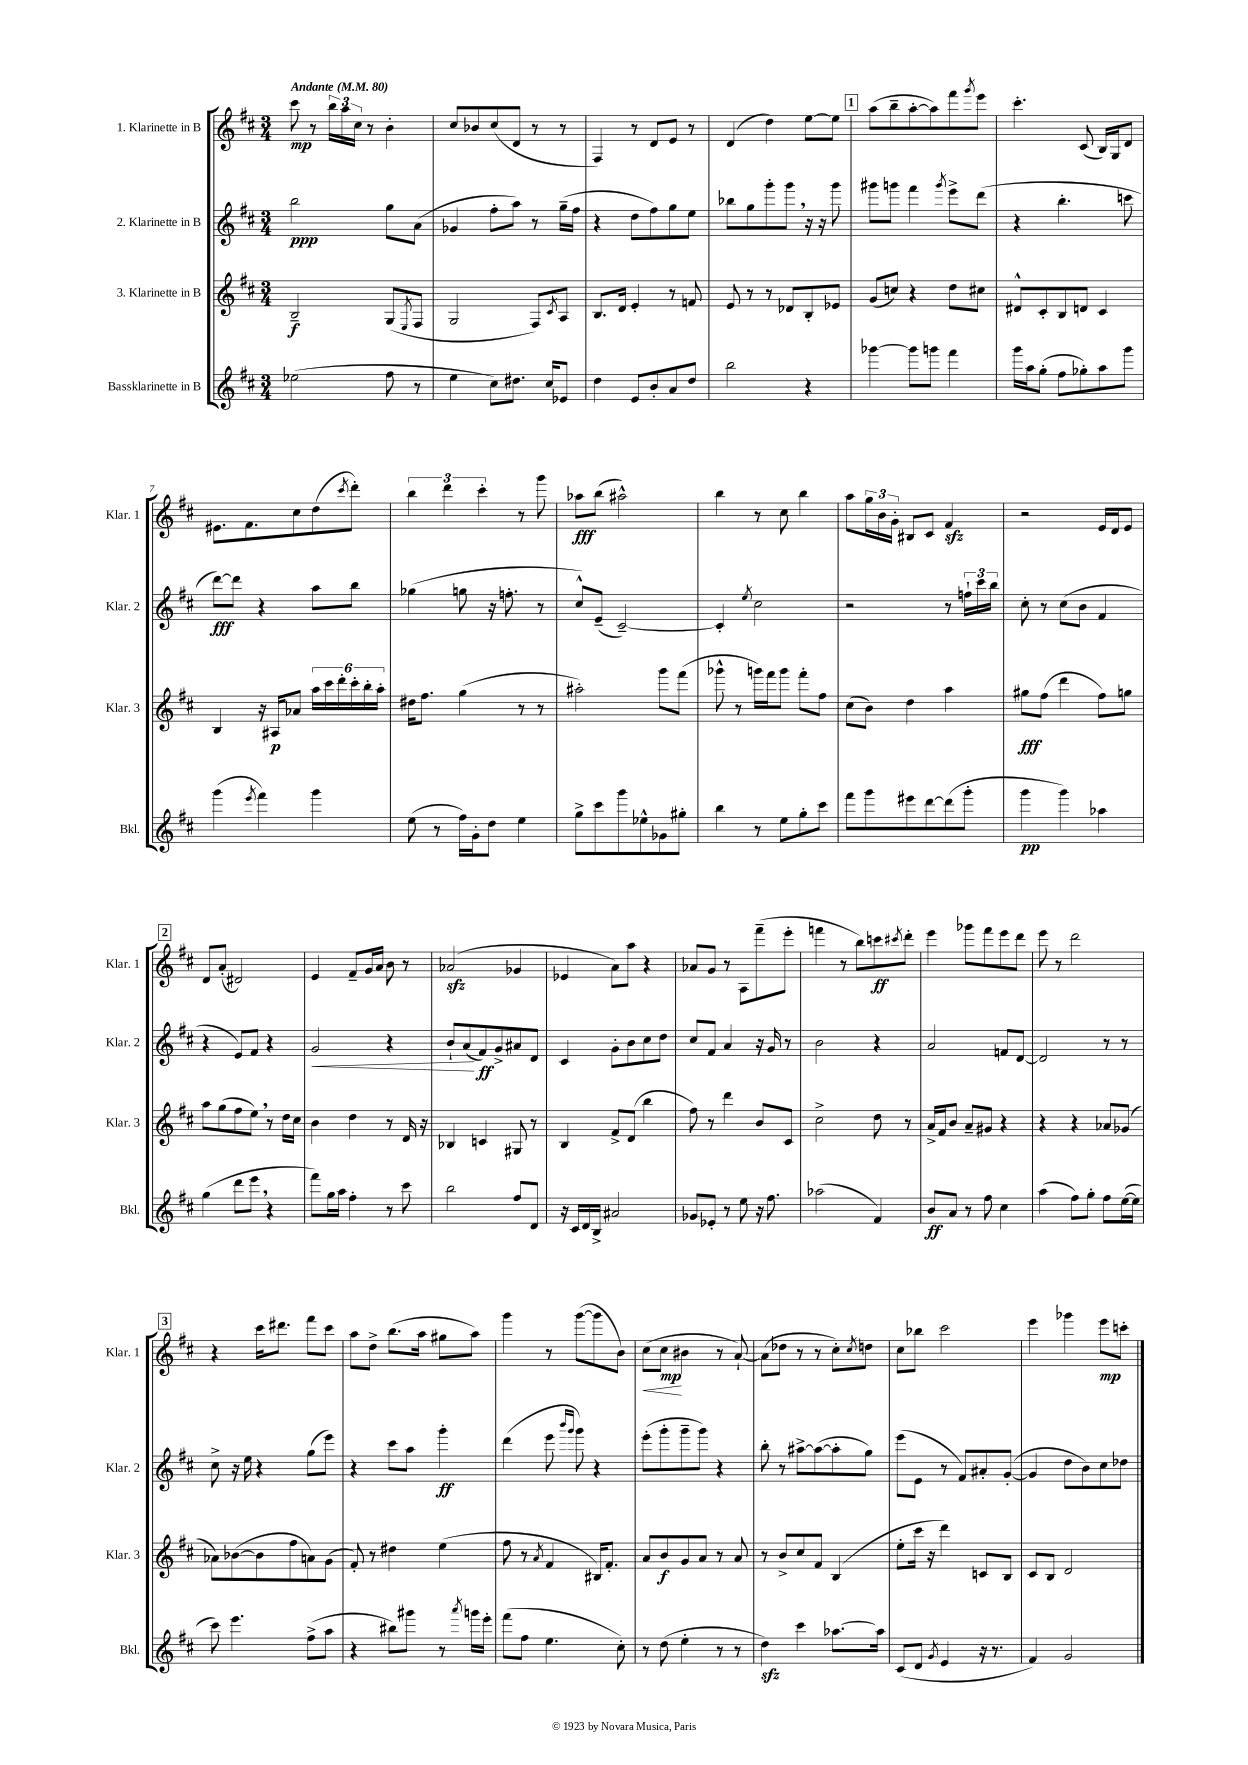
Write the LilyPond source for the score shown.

<<
\new StaffGroup <<
\new Staff = "s0" \with { instrumentName = "1. Klarinette in B" shortInstrumentName = "Klar. 1" } {
    \clef treble \key d \major \numericTimeSignature \time 3/4 \tempo "Andante" 4 = 80
    cis'''8\mp r8 \tuplet 3/2 { b''16 a''16 cis''16 } r8 b'4-. |
    cis''8 bes'8 cis''8( d'8 r8 r8 |
    fis4) r8 d'8 e'8 r8 |
    d'4( d''4) e''8~ e''8 |
    \mark \markup { \box "1" } a''8( b''8-- a''8~-. a''8) fis'''8 \acciaccatura { g'''8 } e'''8 |
    cis'''4.-. cis'8( b16) g16 d'8 |
    eis'8. fis'8. cis''8 d''8( \acciaccatura { cis'''8 } d'''8-.) |
    \tuplet 3/2 { b''4 d'''4 cis'''4-. } r8 g'''8 |
    aes''8\fff b''8( ais''2-^) |
    b''4 r8 cis''8 b''4 |
    a''8 \tuplet 3/2 { g''16 b'16 g'16-. } bis8 cis'8 fis'4\sfz |
    r2 e'16 d'16 e'8 |
    \mark \markup { \box "2" } d'8 a'8-.( dis'2) |
    e'4 fis'8-- g'16 a'16 b'8 r8 |
    aes'2\sfz( ges'4 |
    ees'4 a'8) a''8 r4 |
    aes'8 g'8 r8 a8 fis'''8--( e'''8-. |
    f'''4 r8 b''8) c'''8\ff \acciaccatura { cis'''8 } d'''8-. |
    e'''4 ges'''8 fis'''8 e'''8 d'''8 |
    e'''8 r8 d'''2 |
    \mark \markup { \box "3" } r4 cis'''16 dis'''8. fis'''8 cis'''8 |
    a''8 d''8-> b''8.( a''16 gis''8 a''8) |
    g'''4 r8 g'''8~( g'''8 b'8) |
    cis''8\<( cis''8\mp\! bis'4 r8 a'8~-!) |
    a'8( des''8 r8 r8 cis''8-.) \acciaccatura { cis''8 } d''8 |
    cis''8 bes''8 cis'''2 |
    e'''4 ges'''4 e'''8\mp c'''8-. \bar "|." |
}
\new Staff = "s1" \with { instrumentName = "2. Klarinette in B" shortInstrumentName = "Klar. 2" } {
    \clef treble \key d \major \numericTimeSignature \time 3/4
    b''2\ppp g''8 a'8( |
    ges'4 fis''8-. a''8) r8 g''16--( fis''16 |
    r4 d''8 fis''8) g''8 e''8 |
    bes''8 g''8 g'''8-. g'''8 \breathe r16 r16 g'''8 |
    \mark \markup { \box "1" } gis'''8 g'''8 fis'''4 \acciaccatura { g'''8 } e'''8-> d'''8( |
    r4 b''4.-. c'''8 |
    d'''8~\fff) d'''8 r4 a''8 b''8 |
    ges''4( g''8 r16 f''8.-. r8 |
    cis''8-^) e'8--( cis'2~--) |
    cis'4-. \acciaccatura { e''8 } cis''2 |
    r2 r8 \tuplet 3/2 { f''16-! cis'''16 b''16 } |
    cis''8-. r8 cis''8( b'8 fis'4 |
    \mark \markup { \box "2" } r4 e'8) fis'8 r4 |
    g'2\< r4 |
    b'8-! a'8\!( fis'8\ff) g'8-> ais'8 d'8 |
    cis'4 g'8-. b'8 cis''8 d''8 |
    cis''8 fis'8 a'4 r16 g'16 r8 |
    b'2 r4 |
    a'2 f'8 d'8~ |
    d'2 r8 r8 |
    \mark \markup { \box "3" } cis''8-> r16 e''16 r4 g''8( e'''8) |
    r4 cis'''8 a''8 g'''4-.\ff |
    d'''4( e'''8 \grace { b'''16 g'''16 } g'''8) r4 |
    e'''8-.( g'''8-. g'''8-- g'''8) r4 |
    b''8-. r8 ais''8~-> ais''8~( ais''8-. g''8) |
    e'''8( e'8 r8 fis'8) ais'8-. g'8~-.( |
    g'4 d''8 b'8) cis''8 des''8 \bar "|." |
}
\new Staff = "s2" \with { instrumentName = "3. Klarinette in B" shortInstrumentName = "Klar. 3" } {
    \clef treble \key d \major \numericTimeSignature \time 3/4
    b2--\f g8( \acciaccatura { e8 } fis8 |
    g2 fis8) \acciaccatura { cis'8 } a8 |
    b8. d'16 e'4-. r8 f'8 |
    e'8 r8 r8 des'8 b8-. ees'8 |
    \mark \markup { \box "1" } g'8( c''8) r4 d''8 cis''8 |
    dis'8-^ cis'8-. b8 d'8 cis'4 |
    b4 r16 ais16\p aes'8 \tuplet 6/4 { a''16 cis'''16 d'''16-. cis'''16-. b''16-. a''16-. } |
    dis''16 fis''8. g''4( r8 r8 |
    ais''2-.) g'''8 fis'''8( |
    ges'''8-^ r8 g'''16) fis'''16 g'''8 fis'''8-. fis''8 |
    cis''8( b'8) d''4 a''4 |
    gis''8\fff fis''8( d'''4 fis''8) g''8 |
    \mark \markup { \box "2" } a''8 g''8( fis''8 e''8) \breathe r8 d''16 cis''16 |
    b'4 d''4 r8 d'16 r16 |
    bes4 c'4 gis8 r8 |
    b4 fis'8-> d'8( b''4 |
    fis''8) r8 d'''4 b'8 cis'8 |
    cis''2-> d''8 r8 |
    a'16-> fis'16 b'8 a'8-- gis'8 r4 |
    r4 r4 aes'8 ges'8( |
    \mark \markup { \box "3" } aes'8) bes'8~( bes'8 fis''8 a'8) g'8( |
    fis'8-.) r8 dis''4 e''4( |
    fis''8 r8 \acciaccatura { a'8 } fis'4 bis16) fis'8.-. |
    a'8 b'8\f g'8 a'8 r8 a'8 |
    r8 b'8-> cis''8 fis'8 b4( |
    e''8-. cis'''16 r16 d'''4) c'8 b8 |
    cis'8 b8 d'2 \bar "|." |
}
\new Staff = "s3" \with { instrumentName = "Bassklarinette in B" shortInstrumentName = "Bkl." } {
    \clef treble \key d \major \numericTimeSignature \time 3/4
    ees''2( fis''8 r8 |
    e''4 cis''8) dis''8. cis''16 ees'8 |
    d''4 e'8 b'8-. a'8 d''8 |
    b''2 r4 |
    \mark \markup { \box "1" } ges'''4~ ges'''8 g'''8 fis'''4 |
    g'''16 a''16 g''8-.( fis''8 ges''8-.) a''8 g'''8 |
    g'''4( \acciaccatura { e'''8 } fis'''4) g'''4 |
    e''8( r8 fis''16) g'16-. d''8 e''4 |
    g''8-> cis'''8 g'''8 ees''8-^ ges'8 gis''8-. |
    b''4 r8 e''8 g''8-. cis'''8 |
    fis'''8 g'''8 eis'''8 d'''8~ d'''8( g'''8-. |
    g'''4\pp g'''4) aes''4 |
    \mark \markup { \box "2" } g''4( d'''8 e'''8 \breathe r4 |
    fis'''8) g''16 a''16 fis''4-. r8 cis'''8 |
    b''2 fis''8 d'8 |
    r16 cis'16 d'16 b16-> ais'2 |
    ges'8 ees'8-. r8 e''8 r16 fis''8. |
    aes''2( fis'4) |
    b'8\ff a'8 r8 fis''8 cis''4 |
    a''4( fis''8) g''8-. fis''8 e''16~( e''16 |
    \mark \markup { \box "3" } cis'''8) e'''4. fis''8->( a''8 |
    r4 bis''8) gis'''8 r8 \acciaccatura { a'''8 } g'''16 e'''16-. |
    fis'''8( fis''8 e''4. cis''8-.) |
    r8 d''8( e''4-. r8 r8 |
    d''4\sfz) cis'''4 aes''8.~ aes''16 |
    cis'8( d'8 \acciaccatura { g'8 } e'4 r16 r8. |
    fis'4) g'2 \bar "|." |
}
>>
>>
